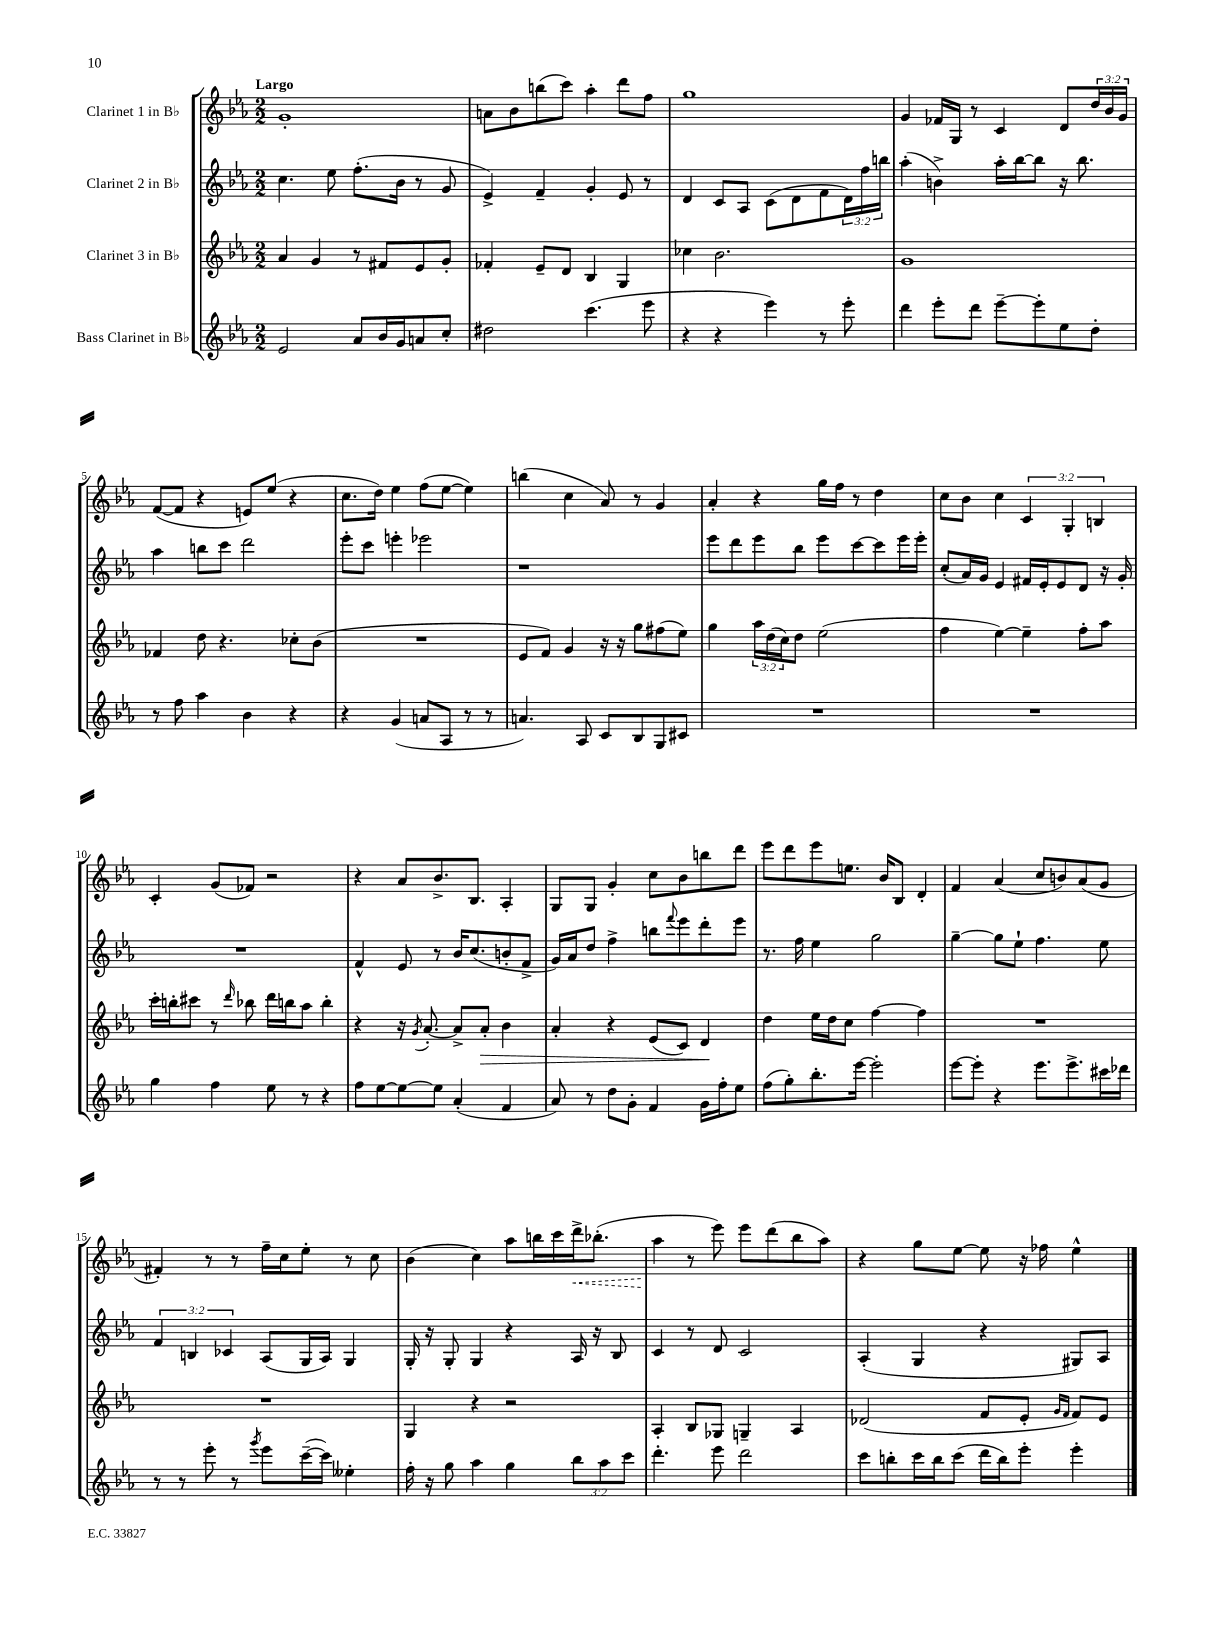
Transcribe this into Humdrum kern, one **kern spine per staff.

**kern	**kern	**kern	**kern
*staff4	*staff3	*staff2	*staff1
*clefG2	*clefG2	*clefG2	*clefG2
*k[b-e-a-]	*k[b-e-a-]	*k[b-e-a-]	*k[b-e-a-]
*M2/2	*M2/2	*M2/2	*M2/2
2e-	4a-	4.cc	1g'
.	4g	.	.
.	.	8ee-	.
8a-	8r	(8.ff'	.
16b-	8f#	.	.
16g	.	16b-	.
8a	8e-	8r	.
8cc'	8g'	8g	.
=	=	=	=
2dd#	4f-'	4e-^)	8a
.	.	.	8b-
.	8e-~	4f~	(8bb
.	8d	.	8ccc)
(4.ccc	4B-	4g'	4aa-'
.	4G	8e-	8ddd
8eee-	.	8r	8ff
=	=	=	=
4r	4cc-	4d	1gg
4r	2.b-	8c	.
.	.	8A-	.
4eee-)	.	(8c	.
.	.	8d	.
8r	.	8f	.
8eee-'	.	24d)	.
.	.	24ff	.
.	.	24bb	.
=	=	=	=
4ddd	1g	(4aa-'	4g
8eee-'	.	4b^)	16f-
.	.	.	16G
8ddd	.	.	8r
[8eee-~	.	16aa-'	4c
.	.	[16bb-	.
8eee-']	.	8bb-]	.
8ee-	.	16r	8d
.	.	8.bb-	.
8dd'	.	.	24dd
.	.	.	24b-
.	.	.	24g
=	=	=	=
8r	4f-	4aa-	([8f
8ff	.	.	8f]
4aa-	8dd	8bb	4r
.	4.r	8ccc	.
4b-	.	2ddd	8e)
.	.	.	(8ee-
4r	8cc-'	.	4r
.	(8b-	.	.
=	=	=	=
4r	1r	8eee-'	8.cc
.	.	8ccc	.
.	.	.	16dd)
(4g	.	4eee'	4ee-
8a	.	2eee-	(8ff
8A-	.	.	[8ee-
8r	.	.	4ee-])
8r	.	.	.
=	=	=	=
4.a)	8e-	1r	(4bb
.	8f)	.	.
.	4g	.	4cc
8A-	.	.	.
8c	16r	.	8a-)
.	16r	.	.
8B-	8gg	.	8r
8G	(8ff#	.	4g
8c#	8ee-)	.	.
=	=	=	=
1r	4gg	8eee-	4a-'
.	.	8ddd	.
.	24aa-	8eee-	4r
.	(24dd	.	.
.	24cc)	.	.
.	8dd	8bb-	.
.	(2ee-	8eee-	16gg
.	.	.	16ff
.	.	[8ccc	8r
.	.	8ccc]	4dd
.	.	16eee-	.
.	.	16eee-'	.
=	=	=	=
1r	4ff	(8cc'	8cc
.	.	16a-)	8b-
.	.	16g	.
.	[4ee-)	4e-	4cc
.	4ee-~]	16f#	6c
.	.	16e-'	.
.	.	8e-	.
.	.	.	6G'
.	8ff'	8d	.
.	.	.	6B
.	8aa-	16r	.
.	.	16g'	.
=	=	=	=
4gg	16ccc'	1r	4c'
.	16bb'	.	.
.	8ccc#	.	.
4ff	8r	.	(8g
.	16qqddd	.	.
.	8bb-	.	8f-)
8ee-	16ddd	.	2r
.	16bb	.	.
8r	8aa-	.	.
4r	4bb'	.	.
=	=	=	=
8ff	4r	4f^^	4r
[8ee-	.	.	.
8ee-_	16r	8e-	8a-
.	8qg	.	.
.	[8.a-'	.	.
8ee-]	.	8r	8.b-^
(4a-'	8a-^]	16b-	.
.	.	(8.cc	8.B-
.	8a-'	.	.
4f	4b-	8b'	4A-'
.	.	8f^	.
=	=	=	=
8a-)	4a-'	16g)	8G
.	.	16a-	.
8r	.	8dd	8G
8dd	4r	4ff^	4g'
8g'	.	.	.
4f	(8e-	8bb	8cc
.	.	8qqfff	.
.	8c)	8eee-	8b-
16g	4d	8ddd'	8bb
16ff'	.	.	.
8ee-	.	8eee-	8ddd
=	=	=	=
(8ff	4dd	8.r	8eee-
8gg')	.	.	8ddd
.	.	16ff	.
8.bb-'	16ee-	4ee-	8eee-
.	16dd	.	.
.	8cc	.	8.ee
[16eee-	.	.	.
2eee-']	[4ff	2gg	.
.	.	.	16b-
.	.	.	8B-
.	4ff]	.	4d'
=	=	=	=
[8eee-	1r	[4gg~	4f
8eee-']	.	.	.
4r	.	8gg]	(4a-
.	.	8ee-`	.
8.eee-	.	4.ff	8cc
.	.	.	8b)
8.eee-^	.	.	.
.	.	.	(8a-
16ccc#	.	8ee-	8g
16ddd-	.	.	.
=	=	=	=
8r	1r	6f	4f#')
8r	.	.	.
.	.	6B	.
8eee-'	.	.	8r
.	.	6c-	.
8r	.	.	8r
8qggg	.	.	.
8eee-	.	(8A-	16ff~
.	.	.	16cc
([16ccc~	.	16G	8ee-'
16ccc])	.	16A-)	.
4ee--'	.	4G	8r
.	.	.	8cc
=	=	=	=
16ff'	4G	16G'	(4b-
16r	.	16r	.
8gg	.	8G'	.
4aa-	4r	4G	4cc)
4gg	2r	4r	8aa-
.	.	.	16bb
.	.	.	16ccc
12bb-	.	16A-	16ddd^
.	.	16r	(8.bb-'
12aa-	.	.	.
.	.	8B-	.
12ccc	.	.	.
=	=	=	=
4.ddd'	4A-'	4c	4aa-
.	8B-	8r	8r
8eee-	8G-	8d	8eee-)
2ddd	4G~	2c	8eee-
.	.	.	(8ddd
.	4A-	.	8bb-
.	.	.	8aa-)
=	=	=	=
8ccc	(2d-	(4A-'	4r
8bb'	.	.	.
16ccc	.	4G	8gg
16bb	.	.	.
(8ccc	.	.	[8ee-
16ddd	8f	4r	8ee-]
16bb)	.	.	.
8eee-'	8e-'	.	16r
.	.	.	16ff-
.	16qqg	.	.
.	16qqf	.	.
4eee-'	8f)	8G#)	4ee-^^
.	8e-	8A-	.
==	==	==	==
*-	*-	*-	*-
